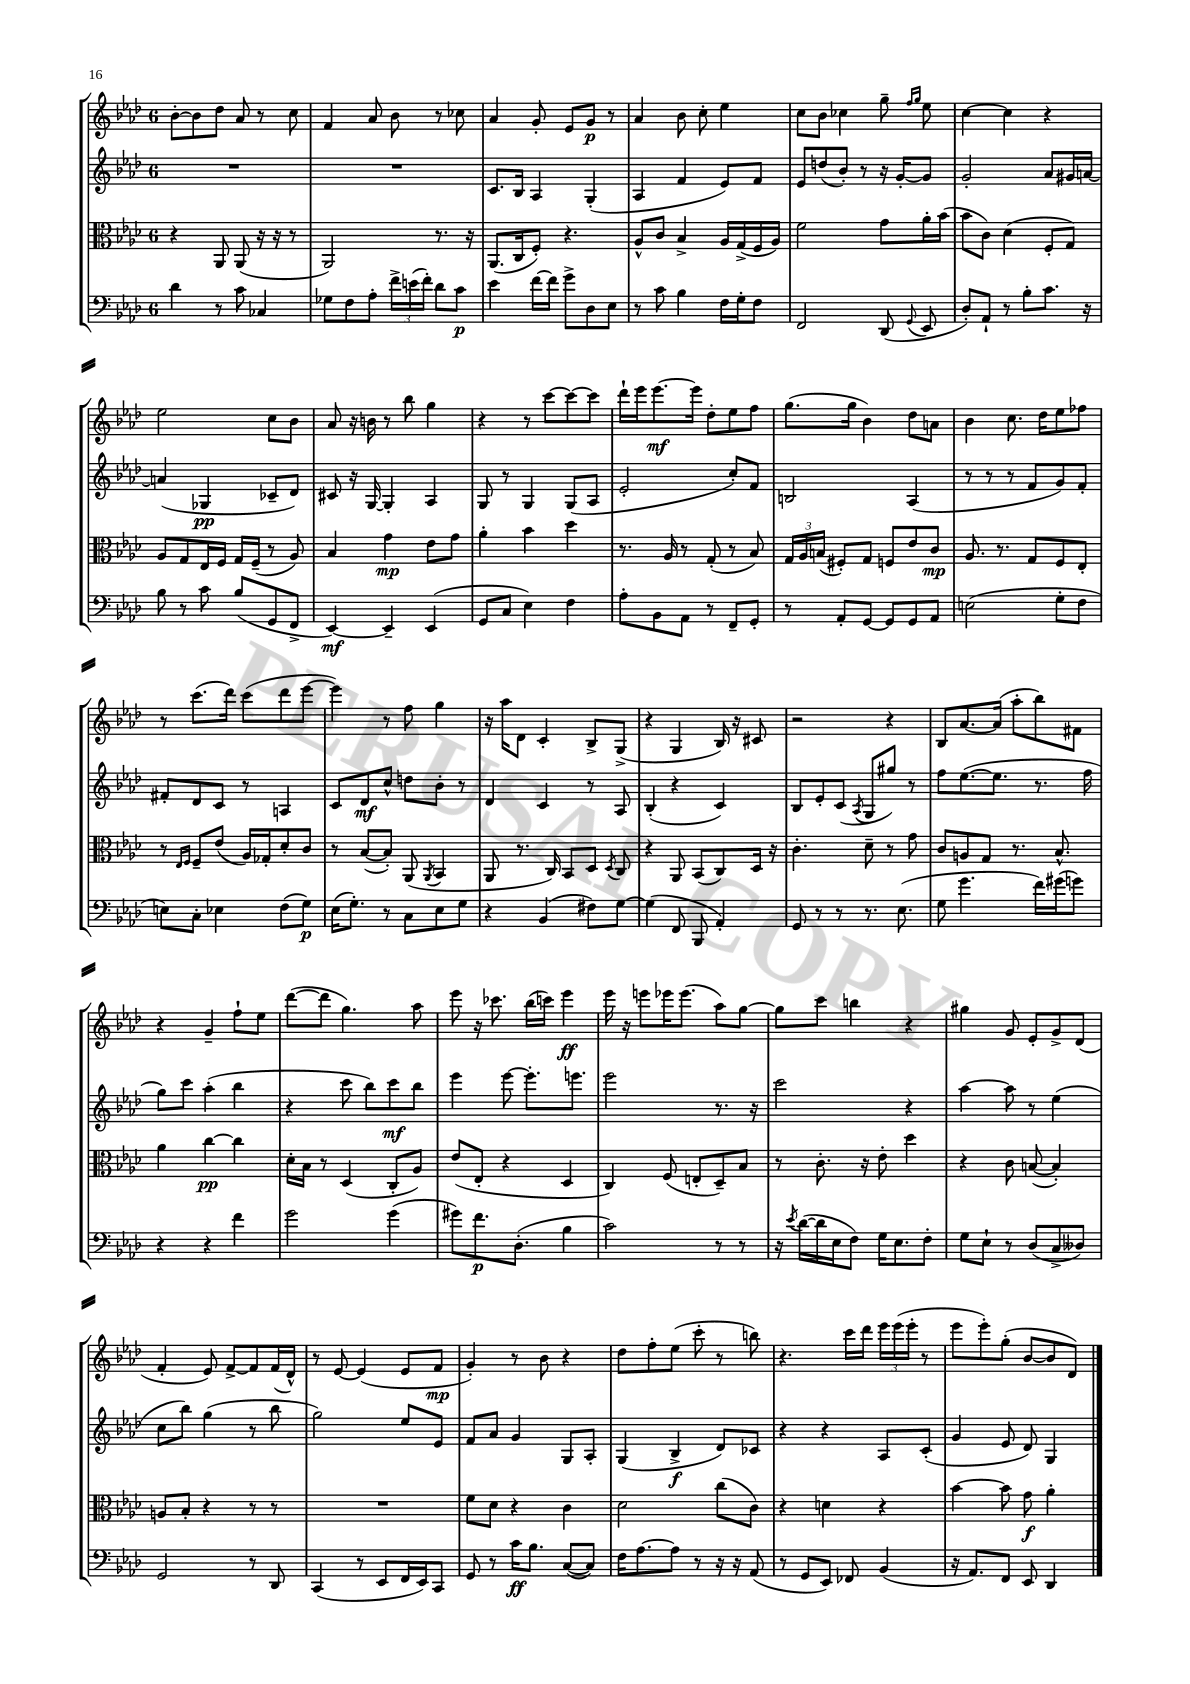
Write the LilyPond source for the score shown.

<<
\new StaffGroup <<
\new Staff = "s0" {
    \clef treble \key aes \major \once \override Staff.TimeSignature.style = #'single-digit \time 6/8
    \autoBeamOff bes'8[~-. bes'8 des''8] aes'8 r8 c''8 |
    f'4 aes'8 bes'8 r8 ces''8 |
    aes'4 g'8-. ees'8[ g'8]\p r8 |
    aes'4 bes'8 c''8-. ees''4 |
    c''8[ bes'8] ces''4 g''8-- \grace { f''16[ g''16] } ees''8 |
    c''4~ c''4 r4 |
    ees''2 c''8[ bes'8] |
    aes'8 r16 b'16 r8 bes''8 g''4 |
    r4 r8 c'''8[~ c'''8~ c'''8] |
    des'''16[-! ees'''16 ees'''8.~\mf ees'''16] des''8[-. ees''8 f''8] |
    g''8.[( g''16] bes'4) des''8[ a'8] |
    bes'4 c''8. des''16[ ees''8 fes''8] |
    r8 c'''8.[( des'''16]) c'''8[( des'''8 ees'''8]~ |
    ees'''4) r8 f''8 g''4 |
    r16 aes''16[ des'8] c'4-. bes8[-> g8]->( |
    r4 g4 bes16) r16 cis'8 |
    r2 r4 |
    bes8[ aes'8.~ aes'16]( aes''8[-. bes''8) fis'8] |
    r4 g'4-- f''8[-! ees''8] |
    des'''8[~( des'''8] g''4.) aes''8 |
    ees'''8 r16 ces'''8. bes''16[( c'''16]) ees'''4\ff |
    ees'''16 r16 e'''8[ ees'''16 ees'''8.]( aes''8[) g''8]~ |
    g''8[ c'''8] b''4 r4 |
    gis''4 g'8 ees'8[-. g'8-> des'8]( |
    f'4-. ees'8) f'8[~-> f'8 f'16( des'16]-^) |
    r8 ees'8~ ees'4( ees'8[ f'8]\mp |
    g'4-.) r8 bes'8 r4 |
    des''8[ f''8-. ees''8]( c'''8-. r8 b''8) |
    r4. c'''16[ des'''16] \tuplet 3/2 { ees'''16[ ees'''16( ees'''16]-. } r8 |
    ees'''8[ ees'''8-.) g''8]-.( bes'8[~ bes'8 des'8]) \bar "|." |
}
\new Staff = "s1" {
    \clef treble \key aes \major \once \override Staff.TimeSignature.style = #'single-digit \time 6/8
    \autoBeamOff R2. |
    R2. |
    c'8.[ bes16] aes4 g4-.( |
    aes4 f'4 ees'8[) f'8] |
    ees'8[ d''8( bes'8]-.) r8 r16 g'16[~-. g'8] |
    g'2-. aes'8[ gis'16 a'16]~ |
    a'4( ges4\pp ces'8[-- des'8]) |
    cis'8 r16 g16~ g4-. aes4 |
    g8 r8 g4 g8[( aes8] |
    ees'2-. c''8[-.) f'8] |
    b2 aes4( |
    r8 r8 r8 f'8[ g'8) f'8]-. |
    fis'8[-. des'8 c'8] r8 a4 |
    c'8[ des'8\mf c''8]-^ d''8[ bes'8]-. r8 |
    des'4 c'4 r8 aes8 |
    bes4-.( r4 c'4) |
    bes8[ ees'8-. c'8]( \acciaccatura { aes8 } g8[ gis''8]) r8 |
    f''8[ ees''8.~( ees''8.] r8. f''16 |
    g''8[) c'''8] aes''4-.( bes''4 |
    r4 c'''8 bes''8[) c'''8\mf bes''8] |
    ees'''4 ees'''8~ ees'''8.[-. e'''8.] |
    ees'''2 r8. r16 |
    c'''2 r4 |
    aes''4~ aes''8 r8 ees''4( |
    c''8[ bes''8]) g''4( r8 bes''8 |
    g''2) ees''8[ ees'8] |
    f'8[ aes'8] g'4 g8[ aes8]-. |
    g4( bes4->\f des'8[) ces'8] |
    r4 r4 aes8[ c'8]-.( |
    g'4 ees'8 des'8) g4 \bar "|." |
}
\new Staff = "s2" {
    \clef alto \key aes \major \once \override Staff.TimeSignature.style = #'single-digit \time 6/8
    \autoBeamOff r4 aes,8 aes,8( r16 r16 r8 |
    aes,2) r8. r16 |
    aes,8.[( c16 f8]-.) r4. |
    aes8[-^ c'8] bes4-> aes16[ g16->( f16 aes16]) |
    f'2 g'8[ aes'16-. bes'16]( |
    bes'8[ c'8]) des'4( f8[-. g8]) |
    aes8[ g8 ees16 f16] g16[ f16]--( r8 aes8) |
    bes4 g'4\mp ees'8[ g'8] |
    aes'4-. bes'4 des''4 |
    r8. aes16 r8 g8-.( r8 bes8) |
    \tuplet 3/2 { g16[ aes16 b16]( } fis8[-.) g8] f8[ ees'8 c'8]\mp |
    aes8. r8. g8[ f8 ees8]-. |
    r8 \grace { ees16[ f16] } f8[-- ees'8]( aes16[) ges16-. des'8-. c'8] |
    r8 bes8[~( bes8]-.) aes,8( \acciaccatura { aes,8 } bes,4 |
    aes,8 r8. c16) bes,8[ des8] \acciaccatura { des8 } c8 |
    r4 aes,8 bes,8[( c8) des16] r16 |
    c'4.-. des'8-- r8 g'8 |
    c'8[ a8 g8] r8. bes8.-^ |
    aes'4 c''4~\pp c''4 |
    des'16[-. bes16] r8 des4( c8[-. aes8]) |
    ees'8[( ees8]-. r4 des4 |
    c4) f8( e8[-. des8--) bes8] |
    r8 c'8.-. r16 ees'8-. des''4 |
    r4 c'8 b8~( b4-.) |
    a8[ bes8]-. r4 r8 r8 |
    R2. |
    f'8[ des'8] r4 c'4 |
    des'2 c''8[( c'8]) |
    r4 d'4 r4 |
    bes'4~ bes'8 g'8\f aes'4-. \bar "|." |
}
\new Staff = "s3" {
    \clef bass \key aes \major \once \override Staff.TimeSignature.style = #'single-digit \time 6/8
    \autoBeamOff des'4 r8 c'8 ces4 |
    ges8[ f8 aes8]-. \tuplet 3/2 { f'16[-> e'16( f'16]-.) } des'8[ c'8]\p |
    ees'4 f'16[~ f'16] g'8[-> des8 ees8] |
    r8 c'8 bes4 f16[ g16-. f8] |
    f,2 des,8( \appoggiatura { g,8 } ees,8 |
    des8[-.) aes,8]-! r8 bes8[-. c'8.] r16 |
    bes8 r8 c'8 bes8[( g,8 f,8]-> |
    ees,4~\mf) ees,4-- ees,4( |
    g,8[ c8] ees4) f4 |
    aes8[-. bes,8 aes,8] r8 f,8[-- g,8]-. |
    r8 aes,8[-. g,8]~ g,8[ g,8 aes,8] |
    e2( g8[-. f8] |
    e8[) c8]-. ees4 f8[( g8]\p) |
    ees16[( g8.]-.) r8 c8[ ees8 g8] |
    r4 bes,4( fis8[) g8]~ |
    g4( f,8 bes,,8 aes,4-.) |
    g,8 r8 r8 r8. ees8.( |
    g8 g'4. f'16[) gis'16( g'8]) |
    r4 r4 f'4 |
    g'2 g'4( |
    gis'8[) f'8.\p des8.]-.( bes4 |
    c'2) r8 r8 |
    r16 \acciaccatura { ees'8 } des'16[~( des'16 ees16 f8]) g16[ ees8. f8]-. |
    g8[ ees8]-! r8 des8[( c8-> deses8]) |
    g,2 r8 des,8 |
    c,4( r8 ees,8[ f,16 ees,16) c,8] |
    g,8 r8 c'16[\ff bes8.] c8[~( c8]) |
    f16[ aes8.~ aes8] r8 r16 r16 aes,8( |
    r8 g,8[ ees,8]) fes,8 bes,4( |
    r16 aes,8.[) f,8] ees,8 des,4 \bar "|." |
}
>>
>>
\layout { \context { \Score \remove "Bar_number_engraver" } }
